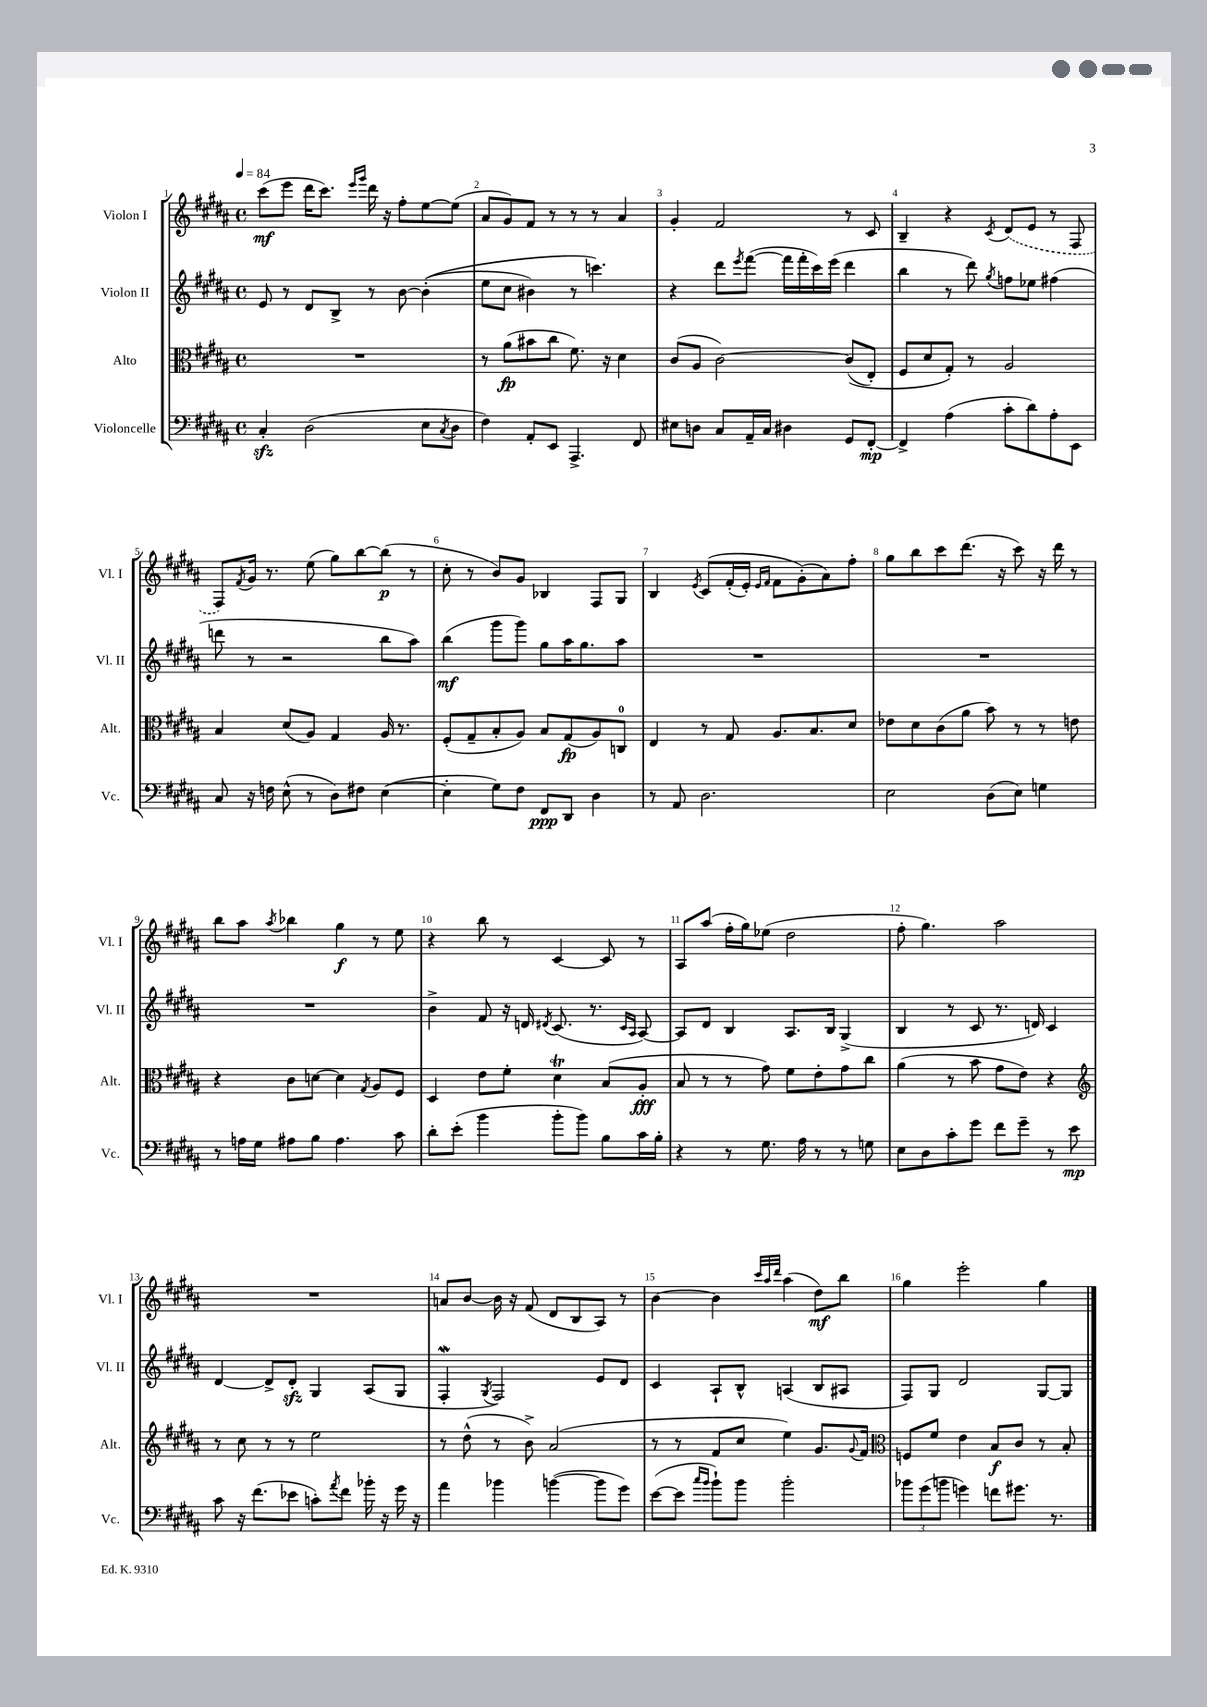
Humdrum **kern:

**kern	**kern	**kern	**kern
*staff4	*staff3	*staff2	*staff1
*clefF4	*clefC3	*clefG2	*clefG2
*k[f#c#g#d#a#]	*k[f#c#g#d#a#]	*k[f#c#g#d#a#]	*k[f#c#g#d#a#]
*M4/4	*M4/4	*M4/4	*M4/4
*met(c)	*met(c)	*met(c)	*met(c)
*MM84	*MM84	*MM84	*MM84
4C#'/	1r	8e/	(8ccc#\L
.	.	8r	8eee\J
(2D#\	.	8d#/L	16ddd#\LK
.	.	.	8.ccc#\J)
.	.	8B^/J	.
.	.	.	16qqeee/LL
.	.	.	16qqggg#/JJ
.	.	8r	16ddd#\
.	.	.	16r
.	.	[8b\	8ff#'\L
8E\L	.	&((4b'\]	[8ee\
8qC#/	.	.	.
8D#\J	.	.	(8ee\]J
=	=	=	=
4F#\)	8r	8ee\L	8a#/L
.	(8a#\L	8cc#\J	8g#/)
8AA#'/L	8b#\	4b#\)	8f#/J
8EE/J	8cc#\J	.	8r
4.AAA#^/	8.f#\)	8r	8r
.	.	4.ccc\&)	8r
.	16r	.	.
.	4d#\	.	4a#/
8FF#/	.	.	.
=	=	=	=
8E#\L	(8c#/L	4r	4g#'/
8D\J	8A#/J	.	.
8C#/L	[2c#\)	8ddd#\L	2f#/
.	.	8qeee/	.
16AA#~/L	.	([8fff#\J	.
16C#/JJ	.	.	.
4D#\	.	16fff#\]LL	.
.	.	16fff#'\	.
.	.	16ccc#\)	.
.	.	(16eee\JJ	.
8GG#/L	&((8c#/]L	4ddd#\	8r
[8FF#'/J	8E'/J)	.	8c#/
=	=	=	=
4FF#^/]	8F#/L	4bb\	4B~/
.	8d#/	.	.
(4A#\	8G#'/J&)	8r	4r
.	8r	8ddd#\)	.
.	.	8qgg#/	8qc#/
8c#'\L	2A#/	8ff\L	(8d#/L
8d#\)	.	8ee-\J	8e/J
8A#'\	.	(4ff#\	8r
8EE\J	.	.	8F#/
=	=	=	=
8C#/	4B/	8ddd\	8F#/L)
.	.	.	8qf#/
16r	.	8r	16g#/Jk
16F\	.	.	8.r
(8E^^\	(8d#/L	2r	.
8r	8A#/J)	.	(8ee\
8D#\L)	4G#/	.	8gg#\L)
8F#\J	.	.	[8bb\
([4E\	16A#/	8bb\L	(8bb\]J
.	8.r	.	.
.	.	8aa#\J)	8r
=	=	=	=
4E'\]	(8F#'/L	(4bb\	8cc#'\
.	8G#~/	.	8r
8G#\L)	8B'/	8ggg#\L	8b/L)
8F#\J	8A#/J)	8ggg#\J)	8g#/J
8FF#/L	8B/L	8gg#\L	4B-/
8DD#/J	(8G#/	16aa#\K	.
.	.	8.gg#\	.
4D#\	8A#/)	.	8F#/L
.	8C/J	8aa#\J	8G#/J
=	=	=	=
8r	4E/	1r	4B/
8AA#/	.	.	.
.	.	.	8qe/
2.D#\	8r	.	&(8c#/L
.	8G#/	.	(16f#'/L
.	.	.	16e'/JJ)
.	.	.	16qqe/LL
.	.	.	16qqf#/JJ
.	8.A#/L	.	8f#\L
.	.	.	(8g#'\&)
.	8.B/	.	.
.	.	.	8a#\)
.	8d#/J	.	8ff#'\J
=	=	=	=
2E\	8e-\L	1r	8gg#\L
.	8d#\	.	8bb\
.	(8c#\	.	8ccc#\
.	8a#\J	.	(8.ddd#\J
(8D#\L	8b\)	.	.
.	.	.	16r
8E\J)	8r	.	8ccc#\)
4G\	8r	.	16r
.	.	.	16ddd#\
.	8e\	.	8r
=	=	=	=
8r	4r	1r	8bb\L
16A\LL	.	.	8aa#\J
16G#\JJ	.	.	.
.	.	.	8qaa#/
8A#\L	8c#\L	.	4bb-\
8B\J	[8d\J	.	.
4.A#\	4d\]	.	4gg#\
.	8qG#/	.	.
.	8A#/L	.	8r
8c#\	8F#/J	.	8ee\
=	=	=	=
8d#'\L	4D#/	4b^\	4r
(8e'\J	.	.	.
4b\	8e\L	8f#/	8bb\
.	8f#'\J	16r	8r
.	.	16d/	.
.	.	8qd#/	.
8b'\L	4d#\	(8.c#/	[4c#/
8b\J)	.	.	.
.	.	8.r	.
8B\L	(8B/L	.	8c#/]
.	.	16qqc#/LL	.
.	.	16qqA#/JJ	.
16c#\L	8A#'/J	[8A#/)	8r
16B'\JJ	.	.	.
=	=	=	=
4r	8B/	8A#/]L	8A#/L
.	8r	8d#/J	(8aa#/J
8r	8r	4B/	16ff#'\LL
.	.	.	16gg#\J)
8.G#\	8g#\)	.	(8ee-\J
.	8f#\L	8.A#/L	2dd#\
16A#\	.	.	.
8r	8e'\	.	.
.	.	16B/Jk	.
8r	8g#\	(4G#^/	.
8G\	8cc#\J	.	.
=	=	=	=
8E\L	(4a#\	4B/	8ff#'\
8D#\	.	.	4.gg#\)
8c#'\	8r	8r	.
8g#\J	8b\	8c#/	.
8f#\L	8g#\L	8.r	2aa#\
8g#~\J	8e\J)	.	.
.	.	16d/)	.
8r	4r	4c#/	.
8e\	.	.	.
=	=	=	=
*	*clefG2	*	*
8c#\	8r	[4d#/	1r
16r	8cc#\	.	.
(8.f#\L	.	.	.
.	8r	8d#^/]L	.
8e-\J	8r	8d#'/J	.
8c'\L)	2ee\	4G#/	.
8qa#/	.	.	.
8f#\J	.	.	.
16b-'\	.	(8A#/L	.
16r	.	.	.
16g#\	.	8G#/J	.
16r	.	.	.
=	=	=	=
4a#\	8r	4F#'/	8a/L
.	(8dd#^^\	.	[8b/J
.	.	8qG#/	.
4b-\	8r	2F#/)	16b\]
.	.	.	16r
.	8b^\)	.	(8f#/
([4b\	(2a#/	.	8d#/L
.	.	.	8B/
8b\]L	.	8e/L	8A#/J)
8g#\J)	.	8d#/J	8r
=	=	=	=
([8e\L	8r	4c#/	[4b\
8e\]J	8r	.	.
16qqcc#/LL	.	.	.
16qqb/JJ	.	.	.
8b`\L)	8f#/L	8A#`/L	4b\]
8b\J	8cc#/J	8B^^/J	.
.	.	.	32qqccc#/LLL
.	.	.	32qqaa#/
.	.	.	32qqddd#/JJJ
2b'\	4ee\)	(4A/	(4aa#\
.	8.g#/L	8B/L	8dd#\L)
.	.	8A#/J	8bb\J
.	8qqg#/	.	.
.	16f#/Jk	.	.
=	=	=	=
*	*clefC3	*	*
12b-\L	8F/L	8F#/L)	4gg#\
(12g#\	.	.	.
.	8f#/J	8G#/J	.
12b\J	.	.	.
4g\)	4e\	2d#/	2eee'\
8f\L	8B/L	.	.
8.g#\J	8c#/J	.	.
.	8r	[8G#/L	4gg#\
8.r	.	.	.
.	8B'/	8G#/]J	.
==	==	==	==
*-	*-	*-	*-
